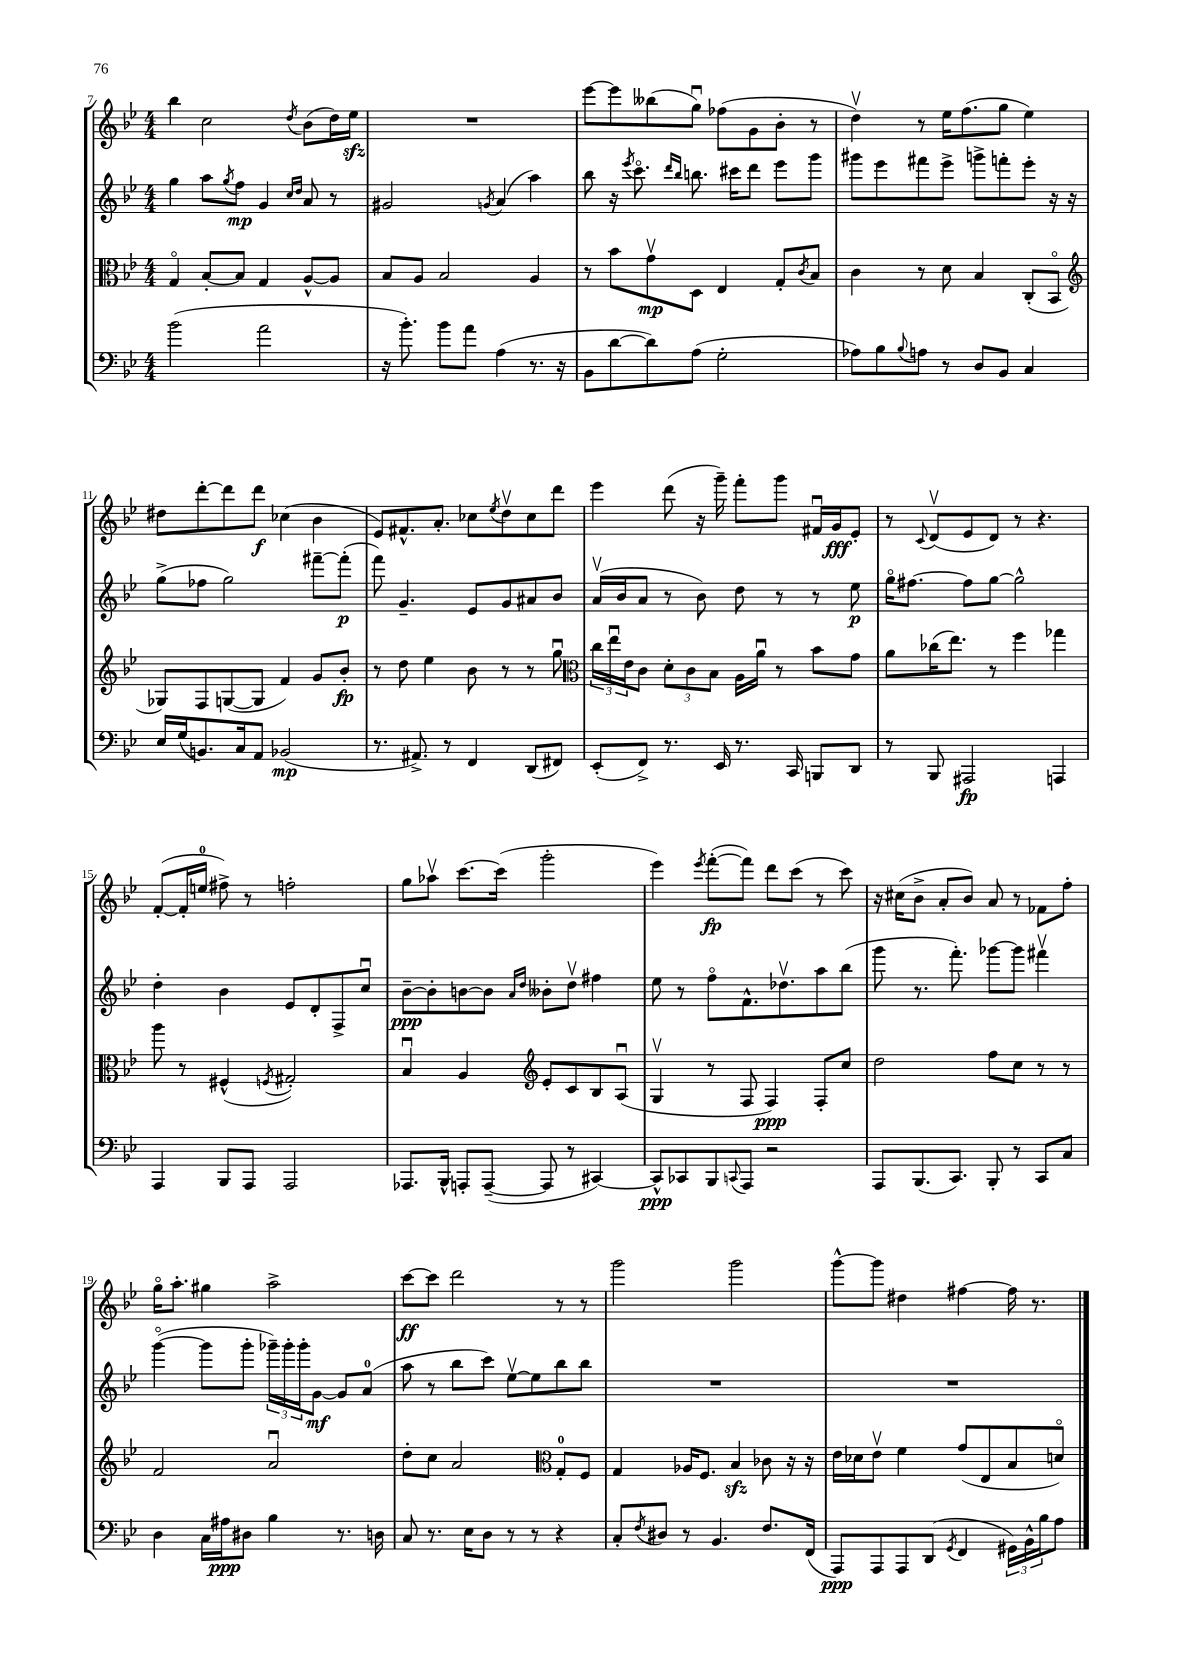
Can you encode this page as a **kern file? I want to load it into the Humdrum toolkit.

**kern	**kern	**kern	**kern
*staff4	*staff3	*staff2	*staff1
*clefF4	*clefC3	*clefG2	*clefG2
*k[b-e-]	*k[b-e-]	*k[b-e-]	*k[b-e-]
*M4/4	*M4/4	*M4/4	*M4/4
(2b-	4Go	4gg	4bb-
.	[8B-'	8aa	2cc
.	.	8qgg	.
.	8B-]	8ff	.
2a	4G	4g	.
.	.	16qqcc	.
.	.	16qqdd	8qdd
.	[8A^^	8a	(8b-
.	8A]	8r	16dd)
.	.	.	16ee-
=	=	=	=
16r	8B-	2g#	1r
8.b-')	.	.	.
.	8A	.	.
8b-	2B-	.	.
8a	.	.	.
.	.	8qg	.
(4A	.	(4a	.
8.r	4A	4aa)	.
16r	.	.	.
=	=	=	=
8BB-	8r	8bb-	[8eee-
[8d	8b-	16r	8eee-]
.	.	8qeee-	.
.	.	8.ccco	.
8d])	8gv	.	(8bb--
.	.	16qqddd	.
.	.	16qqbb-	.
(8A	8D	8.bb	8ggu)
2G'	4E-	.	(8ff-
.	.	16ccc#	.
.	.	8ddd	8g
.	8G'	8eee-	8b-'
.	8qc	.	.
.	8B-	8ggg	8r
=	=	=	=
8A-)	4c	8ggg#	4ddv)
8B-	.	8eee-	.
8qqB-	.	.	.
8A	8r	8fff#	8r
8r	8d	8eee-^	16ee-
.	.	.	(8.ff
8D	4B-	8ggg^	.
8BB-	.	8fff'	8gg
4C	(8C'	8eee-'	4ee-)
.	8BB-o	16r	.
.	.	16r	.
=	=	=	=
*	*clefG2	*	*
16E-	8G-)	(8gg^	8dd#
(16G	.	.	.
8.BB)	8F	8ff-	[8ddd'
.	([8G	2gg)	8ddd]
16C	.	.	.
8AA	8G]	.	8ddd
(2BB-	4f)	.	(4cc-
.	8g	[8fff#~	4b-
.	8b-'	(8fff#']	.
=	=	=	=
8.r	8r	8fff)	8e-)
.	8dd	4.g~	8.f#^^
8.AA#^)	.	.	.
.	4ee-	.	.
.	.	.	8.a'
8r	.	.	.
4FF	8b-	8e-	8cc-
.	.	.	8qee-
.	8r	8g	8ddv
(8DD	8r	8a#	8cc-
8FF#)	8ggu	8b-	8ddd
=	=	=	=
*	*clefC3	*	*
(8EE-'	24cc	(16av	4eee-
.	24ee-u	.	.
.	.	16b-	.
.	24e-	.	.
8FF^)	8c	8a	.
8.r	12d'	8r	(8ddd
.	12c	.	.
.	.	8b-)	16r
.	12B-	.	.
16EE-	.	.	16ggg~)
8.r	16A	8dd	8fff'
.	16au	.	.
.	8r	8r	8ggg
16CC	.	.	.
8BBB	8b-	8r	16f#u
.	.	.	16g
8DD	8g	8ee-	8e-'
=	=	=	=
8r	8a	16ggo	8r
.	.	[8.ff#	.
.	.	.	8qqc
8BBB-	(16cc-	.	(8dv
.	8.ee-)	.	.
2AAA#	.	8ff#]	8e-
.	8r	[8gg	8d)
.	4ff	2gg^^]	8r
.	.	.	4.r
4AAA	4gg-	.	.
=	=	=	=
4AAA	8aa	4dd'	([8f'
.	8r	.	16f']
.	.	.	16ee
8BBB-	(4F#^^	4b-	8ff#^)
8AAA	.	.	8r
.	8qF	.	.
2AAA	2G#')	8e-	2ff'
.	.	8d'	.
.	.	8F^	.
.	.	8ccu	.
=	=	=	=
8.AAA-	4B-u	[8b-~	8gg
.	.	8b-']	8aa-v
16BBB-^^	.	.	.
8AAA'	4A	[8b	[8.ccc
([8AAA~	.	8b]	.
.	.	.	(16ccc]
*	*clefG2	*	*
.	.	16qqa	.
.	.	16qqdd	.
8AAA]	8e-'	8b--'	2ggg'
8r	8c	8ddv	.
[4CC#)	8B-	4ff#	.
.	(8Au	.	.
=	=	=	=
8CC#^^]	4Gv	8ee-	4eee-)
8CC-	.	8r	.
.	.	.	8qeee-
8BBB-	8r	8ffo	([8fff'
8qqCC	.	.	.
8AAA	8F	8.f^^	8fff])
2r	4F)	.	8ddd
.	.	8.dd-v	.
.	.	.	(8ccc
.	8F'	8aa	8r
.	8cc	(8bb-	8ccc)
=	=	=	=
8AAA	2dd	8ggg	16r
.	.	.	(16cc#
(8.BBB-	.	8.r	8b-^
.	.	.	8a'
8.CC)	.	8.fff')	.
.	.	.	8b-)
8BBB-'	8ff	[8ggg-	8a
8r	8cc	8ggg-]	8r
8CC	8r	4fff#v	8f-
8C	8r	.	8ff'
=	=	=	=
4D	2f	([4gggo	16ggo
.	.	.	8.aa'
16C	.	8ggg]	4gg#
16A#	.	.	.
8D#	.	8ggg'	.
4B-	2au	24ggg-~)	2aa^
.	.	24ggg-'	.
.	.	24ggg-'	.
.	.	[8g	.
8.r	.	8g]	.
.	.	(8a	.
16D	.	.	.
=	=	=	=
8C	8dd'	8aa	[8ccc
8.r	8cc	8r	8ccc]
.	2a	8bb-	2ddd
16E-	.	.	.
8D	.	8ccc)	.
8r	.	[8ee-v	.
8r	.	8ee-]	.
*	*clefC3	*	*
4r	8G'	8bb-	8r
.	8F	8bb-	8r
=	=	=	=
8C'	4G	1r	2ggg
8qF	.	.	.
8D#	.	.	.
8r	16A-	.	.
.	8.F	.	.
4.BB-	.	.	.
.	4B-	.	2ggg
8.F	8c-	.	.
.	16r	.	.
(16FF	16r	.	.
=	=	=	=
8AAA)	16e-	1r	[8ggg^^
.	16d-	.	.
8AAA	8e-v	.	8ggg]
8AAA	4f	.	4dd#
(8DD	.	.	.
8qGG	.	.	.
4FF	(8g	.	[4ff#
.	8E-	.	.
24GG#)	8B-	.	16ff#]
24BB-^^	.	.	.
.	.	.	8.r
24B-	.	.	.
8A	8do)	.	.
==	==	==	==
*-	*-	*-	*-
